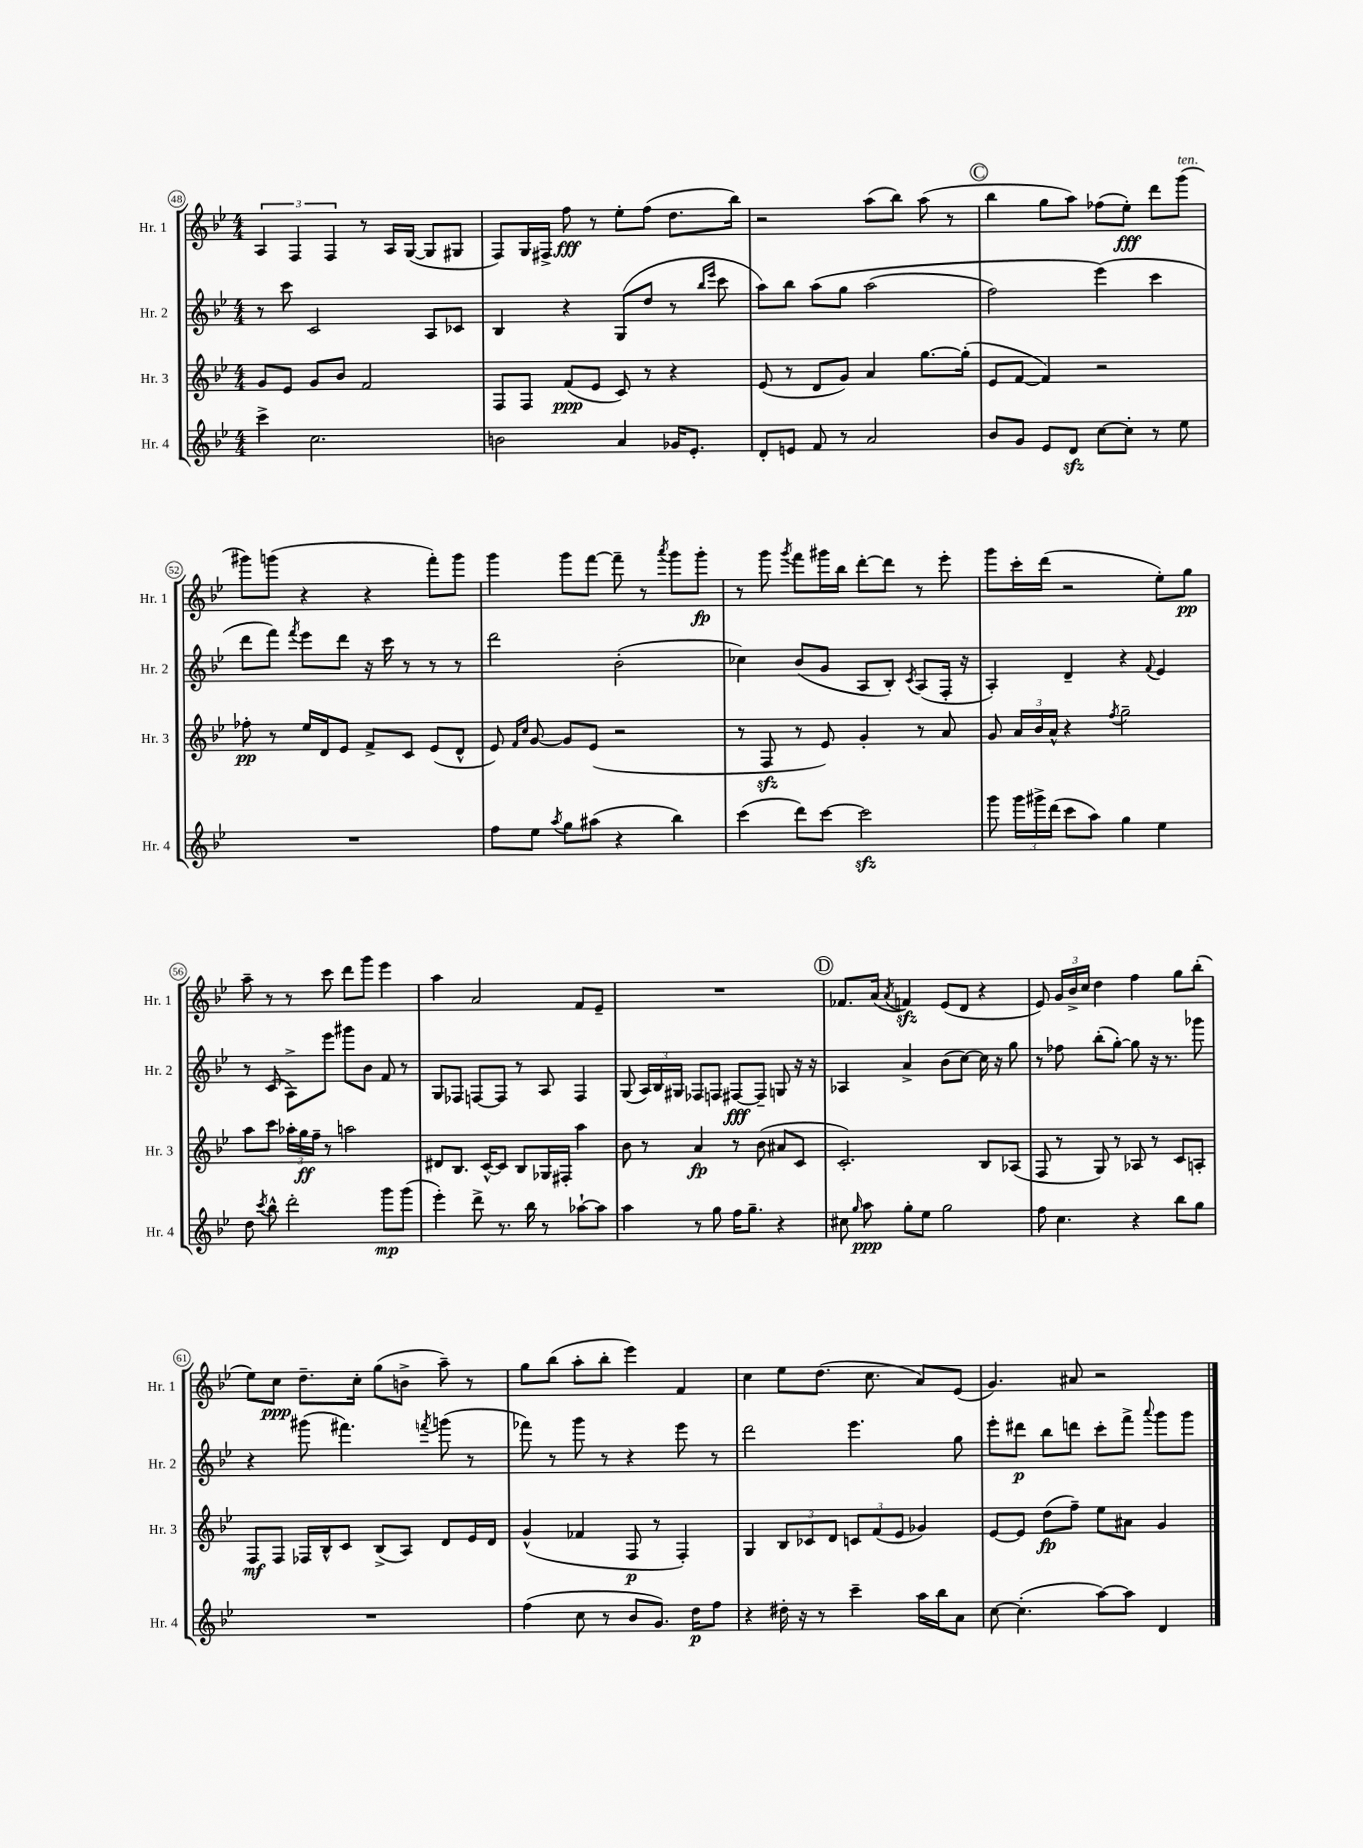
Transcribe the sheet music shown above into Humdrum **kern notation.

**kern	**kern	**kern	**kern
*staff4	*staff3	*staff2	*staff1
*clefG2	*clefG2	*clefG2	*clefG2
*k[b-e-]	*k[b-e-]	*k[b-e-]	*k[b-e-]
*M4/4	*M4/4	*M4/4	*M4/4
4ccc^\	8g/L	8r	6A/
.	8e-/J	8ccc\	.
.	.	.	6F/
2.cc\	8g/L	2c/	.
.	.	.	6F/
.	8b-/J	.	.
.	2f/	.	8r
.	.	.	16A/LL
.	.	.	([16G/JJ
.	.	8A/L	8G/]L
.	.	8c-/J	8G#/J
=	=	=	=
2b\	8F/L	4B-/	8F/L)
.	8F/J	.	16G/L
.	.	.	16F#^/JJ
.	(8f/L	4r	8ff\
.	8e-/J	.	8r
4a/	8c/)	(8G/L	8ee-'\L
.	8r	8dd/J	(8ff\J
16g-/LK	4r	8r	8.dd\L
8.e-'/J	.	.	.
.	.	16qqbb-/LL	.
.	.	16qqeee-/JJ	.
.	.	8ccc\	.
.	.	.	16bb-\Jk)
=	=	=	=
8d'/L	(8e-/	8aa\L)	2r
8e/J	8r	8bb-\J	.
8f/	8d/L	&(8aa\L	.
8r	8g/J)	8gg\J	.
2a/	4a/	(2aa\	(8aa\L
.	.	.	8bb-\J)
.	[8.gg\L	.	(8aa\
.	.	.	8r
.	(16gg'\]Jk	.	.
=	=	=	=
8b-/L	8e-/L	2ff\)	4bb-\
8g/J	[8f/J	.	.
8e-/L	4f/])	.	8gg\L
8d/J	.	.	8aa\J)
[8cc\L	2r	(4eee-\&)	(8ff-\L
8cc'\]J	.	.	8ee-'\J)
8r	.	4ccc\	8ddd\L
8ee-\	.	.	(8ggg\J
=	=	=	=
1r	8ff-'\	8ddd\L	8ggg#\L)
.	8r	8fff\J)	(8ggg\J
.	.	8qfff/	.
.	16ee-/LL	8eee-\L	4r
.	16d/J	.	.
.	8e-/J	8ddd\J	.
.	8f^/L	16r	4r
.	.	16ccc\	.
.	8c/J	8r	.
.	(8e-/L	8r	8fff'\L)
.	8d^^/J	8r	8ggg\J
=	=	=	=
8ff\L	8e-/)	2ddd\	4ggg\
.	16qqf/LL	.	.
.	16qqcc/JJ	.	.
8ee-\J	[8g/	.	.
8qaa/	.	.	.
8gg\L	8g/]L	.	8ggg\L
(8aa#\J	(8e-/J	.	[8fff\J
4r	2r	(2b-'\	8fff~\]
.	.	.	8r
.	.	.	8qaaa/
4bb-\)	.	.	8ggg\L
.	.	.	8ggg'\J
=	=	=	=
(4ccc\	8r	4cc-\)	8r
.	8F/	.	8ggg\
.	.	.	8qggg/
8ddd\L)	8r	(8b-/L	8fff\L
[8ccc\J	8e-/)	8g/J	16ggg#\L
.	.	.	16bb-\JJ
2ccc\]	4g'/	8A/L	[8ddd'\L
.	.	8B-'/J)	8ddd\]J
.	.	8qc/	.
.	8r	(8A/L	8r
.	8a/	16F'/Jk	8eee-'\
.	.	16r	.
=	=	=	=
8ggg\	8g/	4A'/)	8ggg\L
24ggg\LL	24a/LL	.	16ccc'\L
24ggg#^\	24b-/	.	.
.	.	.	(16ddd\JJ
(24ddd\JJ	24a^^/JJ	.	.
8ccc\L	4r	4d~/	2r
8aa\J)	.	.	.
.	8qff/	.	.
4gg\	2gg~\	4r	.
.	.	8qqf/	.
4ee-\	.	4e-/	8ee-'\L)
.	.	.	8gg\J
=	=	=	=
8dd\	8aa\L	8r	8aa~\
8qccc/	.	.	.
8bb-^^\	8ccc\J	(8c/	8r
2ddd'\	24aa-'\LL	8A^\L)	8r
.	24gg\	.	.
.	24ff~\JJ	.	.
.	8r	8eee-\J	8ccc\
.	2aa\	8ggg#\L	8ddd\L
.	.	8b-\J	8ggg\J
8ggg\L	.	8f/	4eee-\
(8ggg\J	.	8r	.
=	=	=	=
4eee-'\)	8d#/L	8G/L	4aa\
.	8.B-/J	8F-/J	.
8ddd^\	.	[8F/L	2a/
.	[16c^^/LK	.	.
8.r	8c/]J	8F/]J	.
.	8B-/L	8r	.
16bb-\	.	.	.
8r	16G-/L	8A/	.
.	16F#'/JJ	.	.
[8aa-`\L	4aa\	4F/	8f/L
8aa-\]J	.	.	8e-~/J
=	=	=	=
4aa\	8b-\	(8G/	1r
.	8r	24A/LL)	.
.	.	24B-/	.
.	.	24G#/JJ	.
8r	4a/	8F-/L	.
8gg\	.	8F/J	.
16ff\LK	8r	[8F#/L	.
8.gg~\J	.	.	.
.	(8b-\	8F#~/]J	.
4r	8a#/L	8G/	.
.	8c/J	16r	.
.	.	16r	.
=	=	=	=
8cc#\	2.c'/)	4A-/	8.f-/L
16qqgg/	.	.	.
8aa\	.	.	.
.	.	.	(16a/Jk
.	.	.	8qa/
8gg'\L	.	4a^/	4f/)
8ee-\J	.	.	.
2gg\	.	(8b-\L	(8e-/L
.	.	[8cc\J)	8d/J
.	8B-/L	16cc\]	4r
.	.	16r	.
.	(8A-/J	8gg\	.
=	=	=	=
8ff\	8F/	8r	8e-/)
4.cc\	8r	8ff-\	24g/LL
.	.	.	24b-^/
.	.	.	24cc/JJ
.	8G/)	(8bb-'\L	4dd\
.	8r	[8gg'\J)	.
4r	8A-/	8gg\]	4ff\
.	8r	16r	.
.	.	8.r	.
8bb-\L	8c/L	.	8gg\L
8gg\J	8A'/J	8ggg-\	(8bb-'\J
=	=	=	=
1r	8F/L	4r	8ee-\L)
.	8F/J	.	8cc\J
.	16F-/LL	(8ggg#\	8.dd~\L
.	16B-^^/J	.	.
.	8c/J	4.fff#\)	.
.	.	.	16cc'\Jk
.	(8B-^/L	.	(8gg\L
.	8A/J)	.	8b^\J
.	.	8qfff/	.
.	8d/L	(8ggg\	8aa~\)
.	16e-/L	8r	8r
.	16d/JJ	.	.
=	=	=	=
(4ff\	(4g^^/	8fff-\)	8gg\L
.	.	8r	(8bb-\J
8cc\	4f-/	8ggg\	8aa'\L
8r	.	8r	8bb-'\J
8b-/L	8F/	4r	4eee-\)
8.g/J)	8r	.	.
.	4F'/)	8eee-\	4f/
16dd\LK	.	.	.
8ff\J	.	8r	.
=	=	=	=
4r	4G/	2ddd\	4cc\
16dd#'\	12B-/L	.	8ee-\L
16r	.	.	.
.	12c-/	.	.
8r	.	.	(8.dd\J
.	12d/J	.	.
4ccc~\	12c/L	4.eee-\	.
.	.	.	8.cc\
.	(12f/	.	.
.	12e-/J	.	.
16aa\LL	4g-/)	.	8a/L)
16bb-\J	.	.	.
8a\J	.	8gg\	(8e-/J
=	=	=	=
[8cc\	[8e-/L	8eee-'\L	4.g/)
(4.cc'\]	8e-/]J	8ddd#\J	.
.	(8dd\L	8bb-\L	.
.	8ff~\J)	8ddd\J	8a#/
[8aa\L)	8ee-\L	8ccc'\L	2r
8aa\]J	8a#\J	8fff^\J	.
.	.	8qqaaa/	.
4d/	4g/	8ggg\L	.
.	.	8ggg\J	.
==	==	==	==
*-	*-	*-	*-
